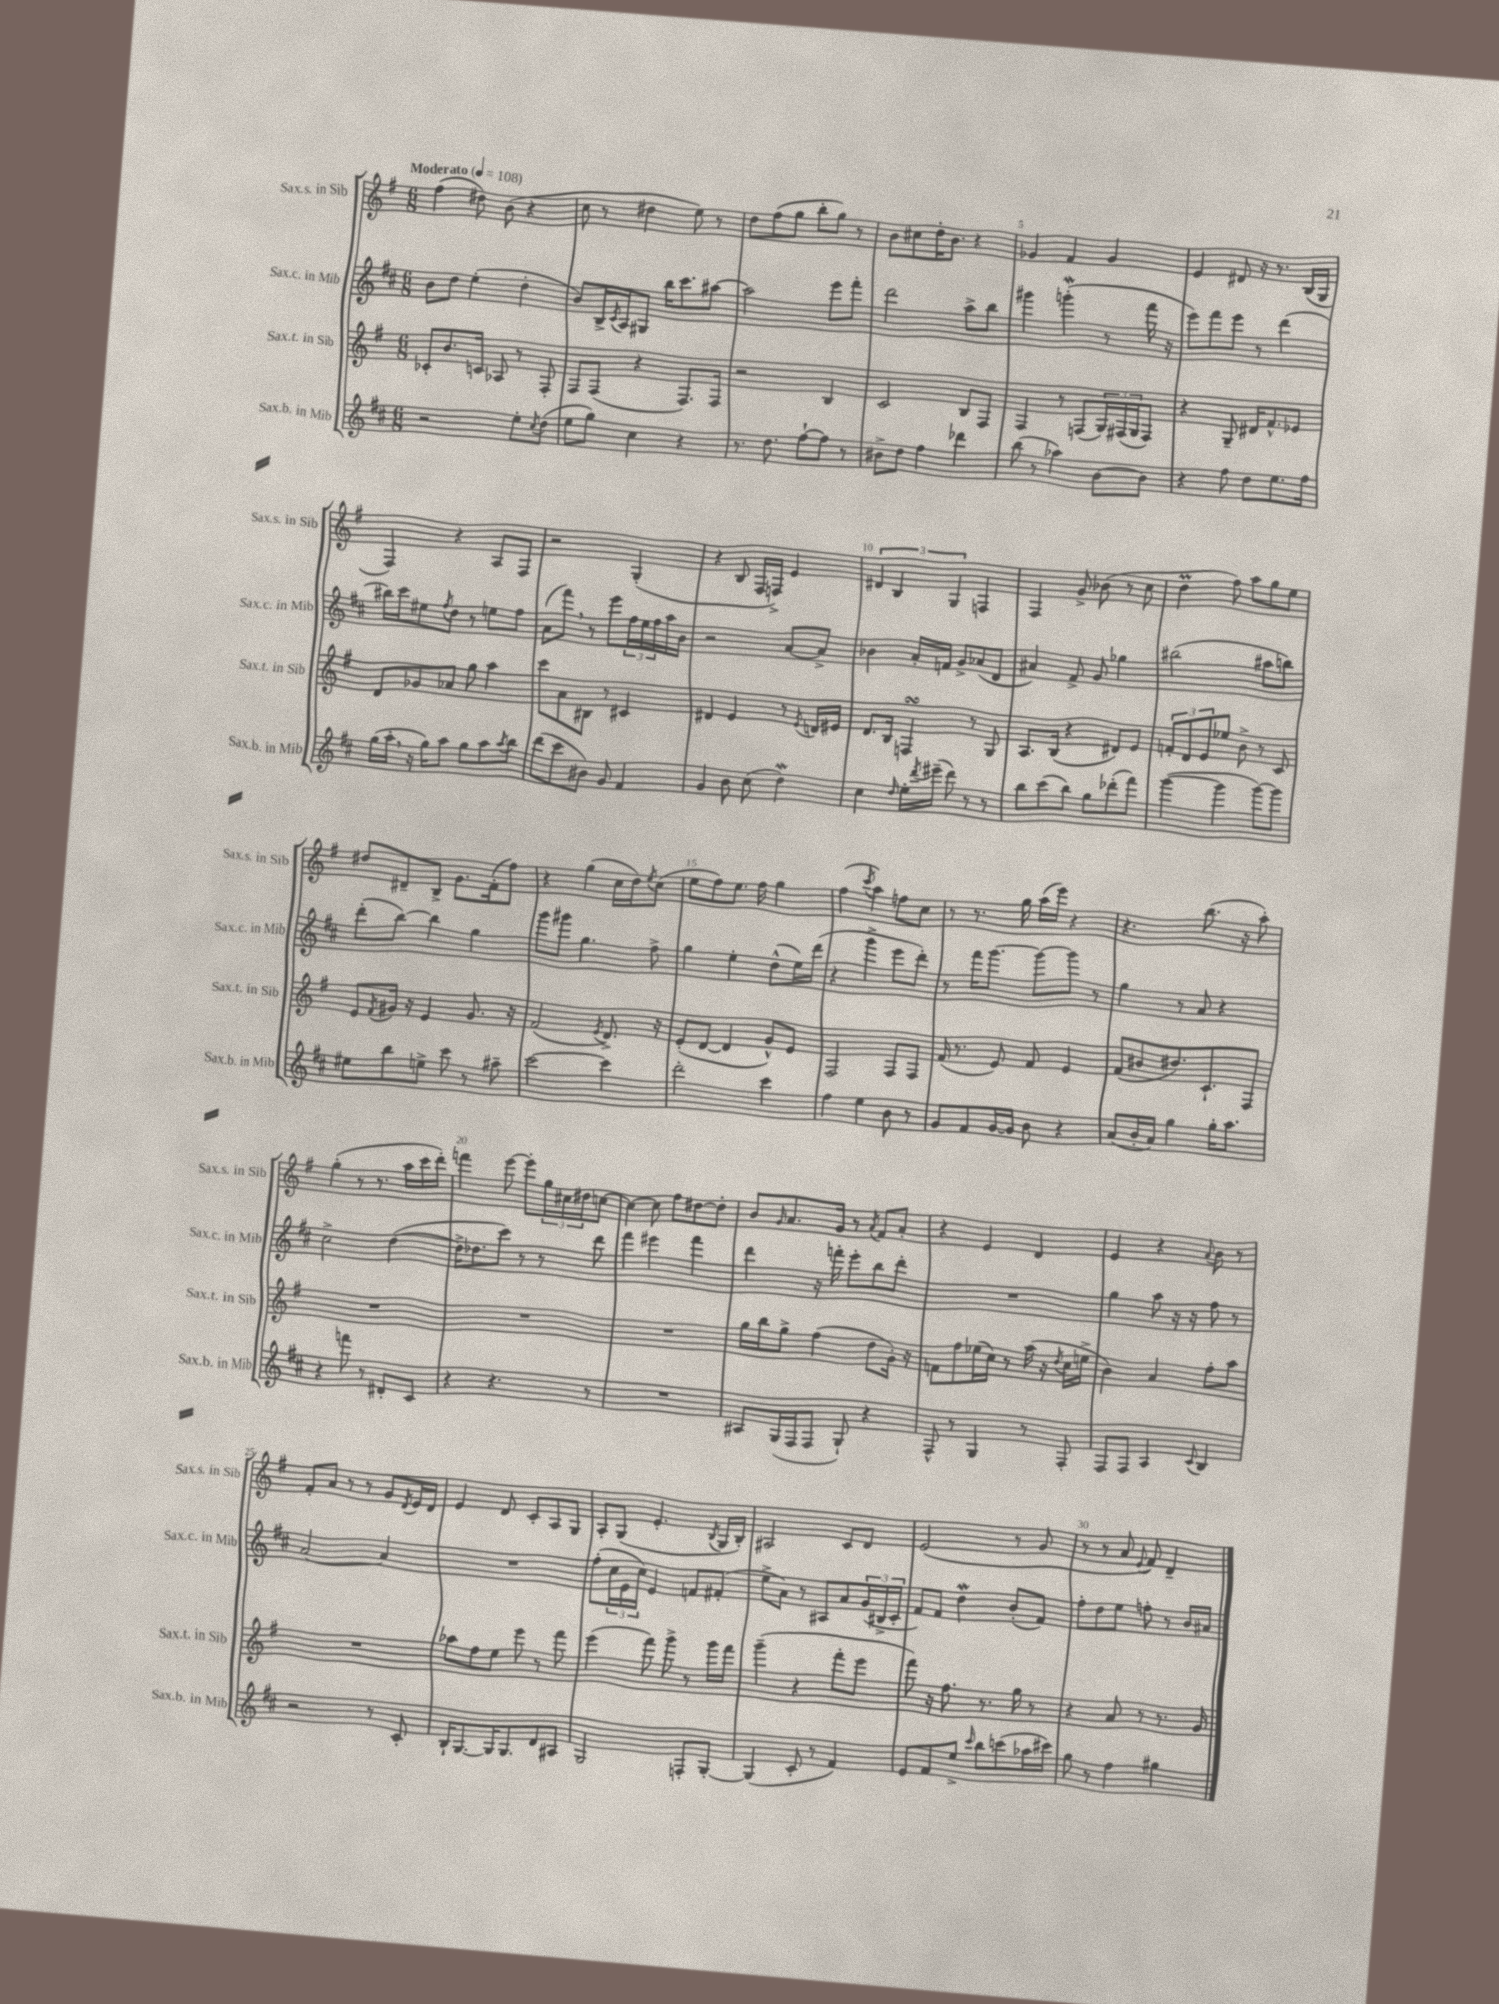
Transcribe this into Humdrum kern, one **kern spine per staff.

**kern	**kern	**kern	**kern
*staff4	*staff3	*staff2	*staff1
*clefG2	*clefG2	*clefG2	*clefG2
*k[f#c#]	*k[f#]	*k[f#c#]	*k[f#]
*M6/8	*M6/8	*M6/8	*M6/8
*MM108	*MM108	*MM108	*MM108
2r	8c-'	8b	(4ff#
.	8.b	8dd	.
.	.	(4ee'	8dd#)
.	16c	.	.
.	8A-	.	(8b
8ee'	8r	4dd'	4r
8qcc#	.	.	.
(8dd	8F#'	.	.
=	=	=	=
8ee	8F#	8b)	8cc
8gg)	(8F#	16B^	8r
.	.	8qc#	.
.	.	16A	.
4cc#	4r	8G#	4dd#
.	.	16bb	.
.	.	8.ccc#	.
4r	8.F#)	.	8ee)
.	.	[8aa#	8r
.	16F#	.	.
=	=	=	=
8.r	2r	2aa#]	8dd
.	.	.	(8ff#
8.dd	.	.	.
.	.	.	8gg
[8ff#`	.	.	8bb'
8ff#]	4B	8eee	8gg)
8r	.	8fff#'	8r
=	=	=	=
8b#^	2c	2ddd	8b
8dd	.	.	8cc#
4ff#	.	.	16dd'
.	.	.	8.b
4ddd-	8B	8aa^	4r
.	8F#	8bb	.
=	=	=	=
(8bb	4F#	4ggg#	4g-
8r	.	.	.
4aa-)	8r	(4ggg'	4f#
.	(8F	.	.
[8b	24G)	8r	4g-
.	(24F#	.	.
.	24G	.	.
8b]	8F#)	16fff#	.
.	.	16r	.
=	=	=	=
4r	4r	8eee)	4e
.	.	8fff#	.
8ff#	8G~	8eee	8d#
8dd	16d#	8r	16r
.	8.f#^^	.	8.r
8.ee	.	(4ddd	.
.	8e-	.	(16B
16ff#	.	.	16G
=	=	=	=
(16gg	8d	16bb#)	4F#)
16aa'	.	16ccc#	.
16r	8g-	8ee#	.
16gg)	.	.	.
.	.	8qff#	.
8aa	8a-	8dd	4r
8gg	8gg	8r	.
8aa	4aa	8ee	8A
8qaa	.	.	.
8bb	.	8ff#	8F#
=	=	=	=
(8ddd	8ccc	(8a	2r
8ccc#	8a	8fff#)	.
8b#)	8B#	8r	.
8g	8r	8eee	.
4f#	4c#	24ff#	(4G'
.	.	24ee	.
.	.	24ff#	.
.	.	16aa	.
.	.	16b	.
=	=	=	=
4g	4d#	2r	4r
8b	4e	.	8B
(8cc#	.	.	16F#
.	.	.	16F^)
4dd)	8r	[8a	4e
.	8qe	.	.
.	16d	8a^]	.
.	16e#	.	.
=	=	=	=
4cc#	8.d	4b-	6d#
.	.	.	6B
.	16B	.	.
16qqdd	.	.	.
16ee'	4F	16a'	.
8qddd	.	.	.
(16eee#~	.	16f	.
.	.	.	6G
8ddd)	.	8g^	.
8r	8r	(8a-	4F
8r	8G	8d	.
=	=	=	=
8bb	8.A	4a#)	4F#
(8ccc#	.	.	.
.	(16B	.	.
8bb)	4r	8f#^	8g^
8gg	.	8g	(8b-
(8ddd-'	8d#)	4gg-	8r
8fff#)	8e	.	8cc
=	=	=	=
([4ggg	12f'	(2bb#	4dd
.	12d	.	.
.	12e	.	.
4ggg]	8ee-	.	8ff#)
.	8b^	.	8aa
[8ggg)	8r	8aa#	8gg
8ggg]	8c	8bb)	8ee
=	=	=	=
8ee#	8e	(8ddd'	8dd#
.	8qf#	.	.
8bb	16g#	[8bb)	8d#~
.	16r	.	.
8ee^	4e	4bb]	8B^
8ccc#	.	.	8.g
8r	8.g#	4gg	.
.	.	.	(16f#'
8aa#~	.	.	8ff#)
.	16r	.	.
=	=	=	=
[2ccc#	(2f#	8ggg	4r
.	.	8ggg#	.
.	.	4.gg	(4gg
.	8qe	.	.
4ccc#]	8.d^)	.	16cc
.	.	.	16dd)
.	.	.	8qee
.	.	8ff#^	(8cc
.	16r	.	.
=	=	=	=
2ddd'	(8e'	4gg	8ee
.	[8d	.	8ff#)
.	4d]	4ee'	8.ee
.	.	.	16ff#
4ccc#	8g^^)	(8dd^^	4gg
.	8e	16ee)	.
.	.	(16ddd	.
=	=	=	=
4ff#	2F#	4r	(4ff#
.	.	.	8qccc
4ee	.	4ggg^	4aa)
8b	8F#	8eee	8ff
8r	8F#	8ddd')	8cc
=	=	=	=
8g	(16f#	8r	8r
.	8.r	.	.
8f#	.	16fff#	8.r
.	.	[8.ggg	.
[16g	8e)	.	.
16g]	.	.	16gg
8b	8f#	8ggg_	(16aa
.	.	.	16eee)
4r	4e	8ggg]	4r
.	.	8r	.
=	=	=	=
(8a	(8f#	4gg	4.r
16b'	8b#	.	.
16a)	.	.	.
4gg	8.dd#)	8r	.
.	.	8a	(8.bb
.	8.c`	.	.
16gg'	.	4r	.
8.aa	.	.	16r
.	8F#	.	8aa')
=	=	=	=
4r	2.r	2cc#^	(4gg'
8fff	.	.	8r
8r	.	.	8.r
8d#'	.	([4dd	.
.	.	.	16aa
8c#	.	.	16ccc
.	.	.	16ddd')
=	=	=	=
4r	2.r	16dd^]	4fff
.	.	8.dd-	.
4.r	.	8ccc#)	[8eee
.	.	8r	8eee']
.	.	8r	24gg
.	.	.	24cc#
.	.	.	24dd#
8r	.	8ddd	[8cc
=	=	=	=
2.r	2.r	4fff#	4cc_
.	.	4eee#	8cc]
.	.	.	8ff#
.	.	4fff#	[8dd#
.	.	.	8dd#']
=	=	=	=
8A#	16gg	4ddd	8b
.	16bb	.	.
.	.	.	16qqg
(16G	8gg^	.	8.a
16F#	.	.	.
8F#	(4ff#	16r	.
.	.	16fff'	16g
8G`)	.	8eee'	8r
.	.	.	8qa
4r	8dd	8bb	8f#
.	16g')	8ddd'	8a'
.	16r	.	.
=	=	=	=
8F#^^	8f	2.r	4r
8r	8ff#	.	.
4G	(16ee-	.	4e
.	16cc)	.	.
.	8r	.	.
8r	(16aa	.	4d
.	16r	.	.
.	8qdd	.	.
8F#'	16cc	.	.
.	16ee^	.	.
=	=	=	=
8F#	4b)	4gg	4e
8F#	.	.	.
4A	4a	8aa	4r
.	.	16r	.
.	.	16r	.
8qqc#	.	.	8qqa
4B	8ff#'	8ff#	8b
.	8aa	8r	8r
=	=	=	=
2r	2.r	[2a	8f#'
.	.	.	8a
.	.	.	8r
.	.	.	8r
8r	.	4a]	8g
.	.	.	8qd
8c#'	.	.	16e
.	.	.	16d
=	=	=	=
16B`	8aa-	2.r	4e
[8.G	.	.	.
.	8ff#	.	.
16G]	8ee	.	8d
8.G	.	.	.
.	8eee	.	8c'
8d	8r	.	8A
8A#	8fff#	.	8G
=	=	=	=
2G	(4eee	(8ff#'	8A'
.	.	24cc#	(8G
.	.	24e	.
.	.	24cc#)	.
.	8fff#)	4e	4.e'
.	8ggg^	.	.
8F'	8r	8f	.
.	.	.	8qB
[8G'	16ggg	(8f#'	16G
.	16fff#	.	16B')
=	=	=	=
(4G]	(4ggg~	8ee^	2A#
.	.	8a)	.
8c#'	4r	8r	.
8r	.	8A#	.
4f#)	8fff#'	8a	8c
.	8eee	(24g	8d
.	.	24B#^	.
.	.	24c#'	.
=	=	=	=
8e	8fff#)	8f#)	(2e
8f#	16r	8f#	.
.	8.ff#	.	.
8ee^	.	4dd	.
16qqccc#	.	.	.
8bb	8.r	.	.
(8ccc	.	(8b'	8r
.	16gg	.	.
16aa-	8r	8f#)	8g
16ccc#)	.	.	.
=	=	=	=
8gg	4r	8ff#'	8r
8r	.	8dd	8r
4ff#	8a	8ee	8a
.	.	.	8qqe
.	8r	8ff'	8f#)
4gg#	8.r	8r	4d~
.	.	16b	.
.	16g	16a#	.
==	==	==	==
*-	*-	*-	*-
